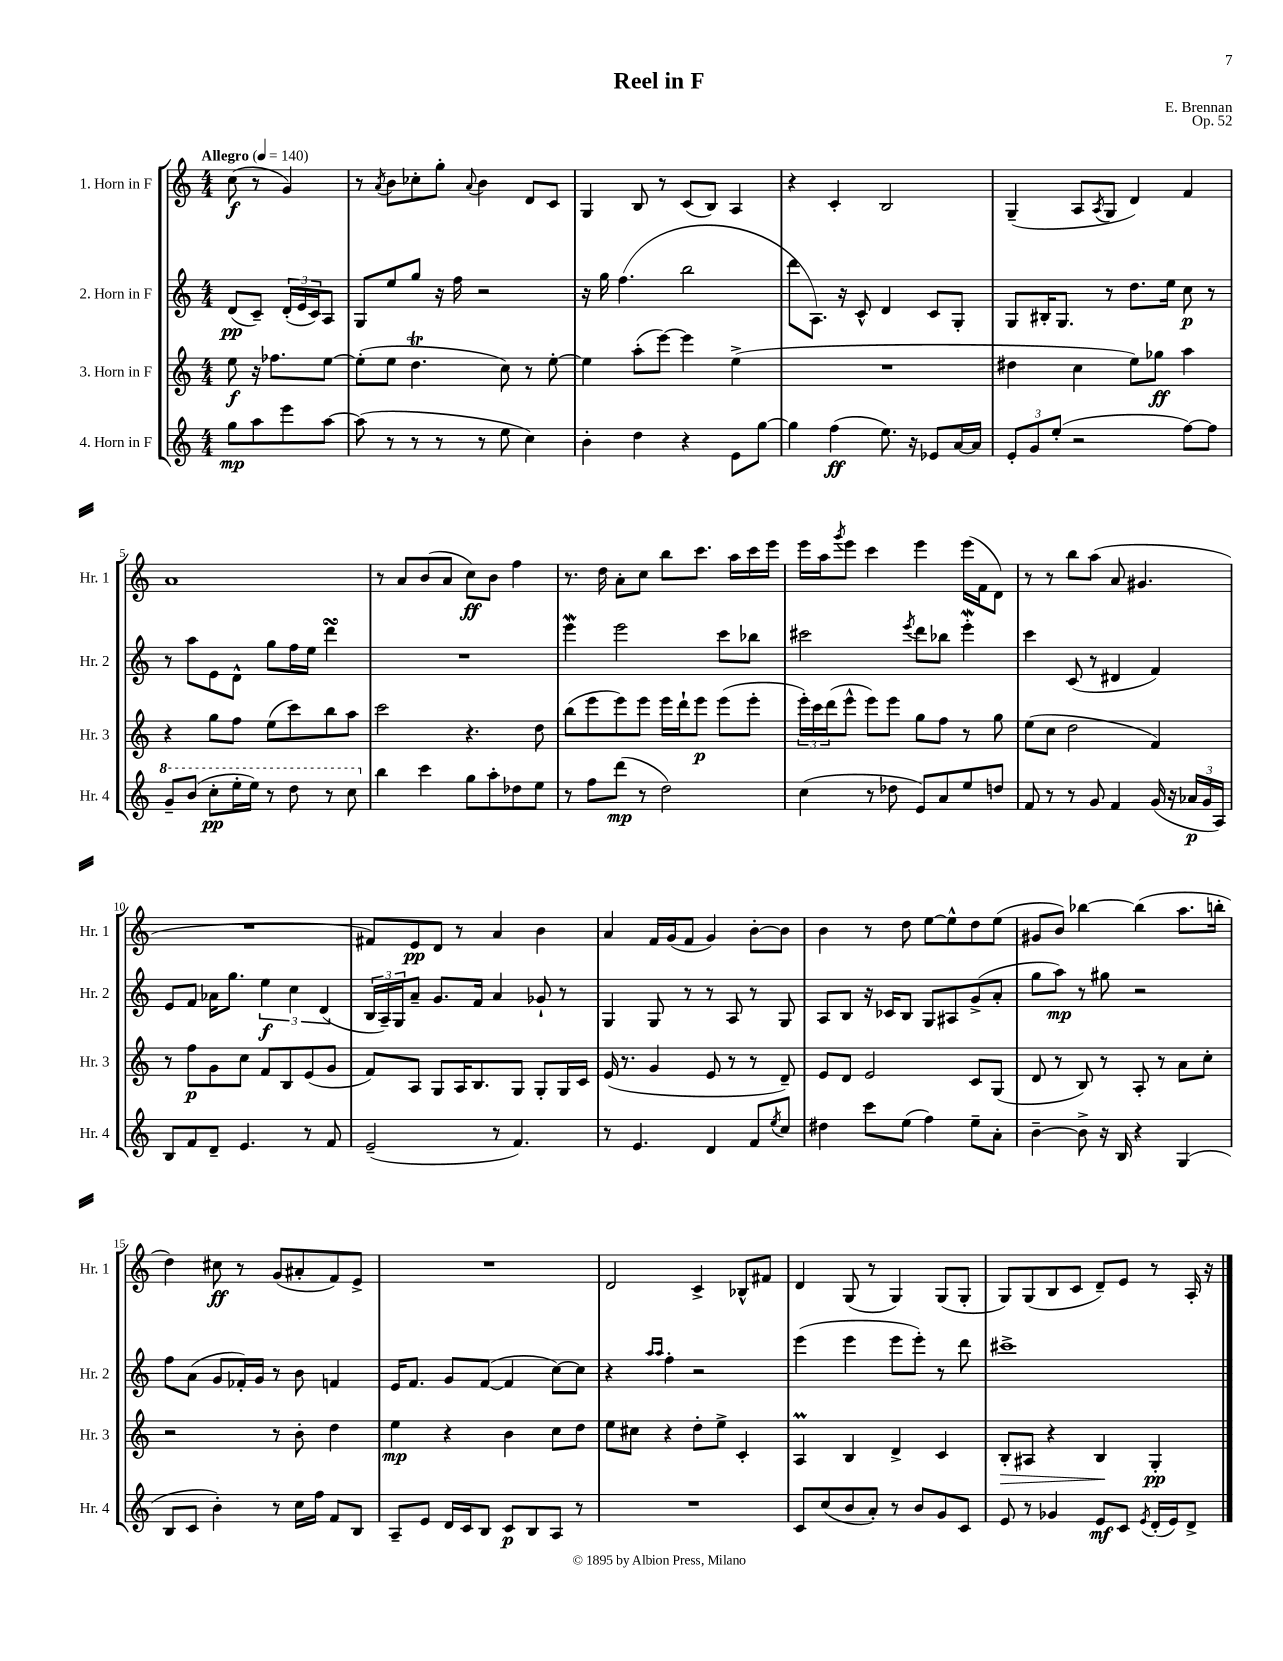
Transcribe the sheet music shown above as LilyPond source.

\header { title = "Reel in F" composer = "E. Brennan" opus = "Op. 52" }
<<
\new StaffGroup <<
\new Staff = "s0" \with { instrumentName = "1. Horn in F" shortInstrumentName = "Hr. 1" } {
    \clef treble \key c \major \numericTimeSignature \time 4/4 \partial 2 \tempo "Allegro" 4 = 140
    c''8\f( r8 g'4) |
    r8 \acciaccatura { a'8 } b'8 ces''8-. g''8-. \appoggiatura { a'8 } b'4 d'8 c'8 |
    g4 b8 r8 c'8( b8) a4 |
    r4 c'4-. b2 |
    g4--( a8 \acciaccatura { a8 } g8 d'4) f'4 |
    a'1 |
    r8 a'8 b'8( a'8 c''8\ff) b'8 f''4 |
    r8. d''16 a'8-. c''8 b''8 c'''8. a''16 c'''16 e'''16 |
    e'''16 a''16 \acciaccatura { g'''8 } e'''8 c'''4 e'''4 e'''16( f'16 d'8) |
    r8 r8 b''8 a''8( a'8 gis'4. |
    R1 |
    fis'8) e'8\pp d'8 r8 a'4 b'4 |
    a'4 f'16 g'16( f'8 g'4) b'8~-. b'8 |
    b'4 r8 d''8 e''8~ e''8-^ d''8 e''8( |
    gis'8 b'8) bes''4~ bes''4( a''8. b''16-. |
    d''4) cis''8\ff r8 g'8( ais'8-. f'8) e'8-> |
    R1 |
    d'2 c'4-> bes8-^ fis'8 |
    d'4 g8( r8 g4) g8( g8-. |
    g8) g8( b8 c'8 d'8--) e'8 r8 a16-. r16 \bar "|." |
}
\new Staff = "s1" \with { instrumentName = "2. Horn in F" shortInstrumentName = "Hr. 2" } {
    \clef treble \key c \major \numericTimeSignature \time 4/4 \partial 2
    d'8\pp( c'8--) \tuplet 3/2 { d'16-.( e'16 c'16) } a8 |
    g8 e''8 g''8 r16 f''16 r2 |
    r16 g''16 f''4.( b''2 |
    d'''8 a8.) r16 c'8-^ d'4 c'8 g8-. |
    g8 bis16-. g8. r8 d''8. e''16 c''8\p r8 |
    r8 a''8 e'8 d'8-^ g''8 f''16 e''16 d'''4\turn |
    R1 |
    e'''4\mordent e'''2 c'''8 bes''8 |
    cis'''2 \acciaccatura { e'''8 } d'''8 bes''8 e'''4-.\mordent |
    c'''4 c'8( r8 dis'4 f'4) |
    e'8 f'8 aes'16 g''8. \tuplet 3/2 { e''4\f c''4 d'4( } |
    \tuplet 3/2 { b16 a16--) g16 } a'8-- g'8. f'16 a'4 ges'8-! r8 |
    g4 g8 r8 r8 a8 r8 g8 |
    a8 b8 r16 ces'16 b8 g8 ais8 g'8->( a'8-. |
    g''8 a''8\mp) r8 gis''8 r2 |
    f''8 a'8( g'8 fes'16-.) g'16 r8 b'8 f'4 |
    e'16 f'8. g'8 f'8~( f'4 c''8~) c''8 |
    r4 \grace { a''16 a''16 } f''4-. r2 |
    e'''4( e'''4 e'''8 e'''8-.) r8 d'''8 |
    cis'''1-> \bar "|." |
}
\new Staff = "s2" \with { instrumentName = "3. Horn in F" shortInstrumentName = "Hr. 3" } {
    \clef treble \key c \major \numericTimeSignature \time 4/4 \partial 2
    e''8\f r16 fes''8. e''8~ |
    e''8-.( e''8 d''4.\trill c''8) r8 e''8~-. |
    e''4 a''8-.( e'''8~) e'''4 e''4->( |
    R1 |
    dis''4 c''4 e''8) ges''8\ff a''4 |
    r4 g''8 f''8 e''8( c'''8) b''8 a''8 |
    c'''2 r4. d''8 |
    b''8( e'''8 e'''8) e'''8 e'''16 d'''16-! e'''8\p e'''8( e'''8-. |
    \tuplet 3/2 { e'''16-.) c'''16 d'''16( } e'''8-^ e'''8) e'''8 g''8 f''8 r8 g''8 |
    e''8( c''8 d''2 f'4) |
    r8 f''8\p g'8 c''8 f'8 b8 e'8( g'8 |
    f'8) a8 g8 a16 b8. g8 g8-. g16 c'16 |
    e'16( r8. g'4 e'8 r8 r8 d'8--) |
    e'8 d'8 e'2 c'8 g8( |
    d'8 r8 b8) r8 a8-. r8 a'8 c''8-. |
    r2 r8 b'8-. d''4 |
    e''4\mp r4 b'4 c''8 d''8 |
    e''8 cis''8 r4 d''8-. e''8-> c'4-. |
    a4\prall b4 d'4-> c'4 |
    b8-.\> ais8 r4 b4\! g4-.\pp \bar "|." |
}
\new Staff = "s3" \with { instrumentName = "4. Horn in F" shortInstrumentName = "Hr. 4" } {
    \clef treble \key c \major \numericTimeSignature \time 4/4 \partial 2
    g''8\mp a''8 e'''8 a''8~ |
    a''8( r8 r8 r8 r8 e''8 c''4) |
    b'4-. d''4 r4 e'8 g''8~ |
    g''4 f''4\ff( e''8.) r16 ees'8 a'16~ a'16 |
    \tuplet 3/2 { e'8-. g'8 e''8-.( } r2 f''8~) f''8 |
    \ottava #1 g''8-- b''8( c'''8-.\pp e'''16-. e'''16) r8 d'''8 r8 c'''8 \ottava #0 |
    b''4 c'''4 g''8 a''8-. des''8 e''8 |
    r8 f''8 d'''8\mp( r8 d''2) |
    c''4( r8 des''8 e'8) a'8 e''8 d''8 |
    f'8 r8 r8 g'8 f'4 g'16( r16 \tuplet 3/2 { aes'16\p g'16 a16) } |
    b8 f'8 d'8-- e'4. r8 f'8 |
    e'2--( r8 f'4.) |
    r8 e'4. d'4 f'8 \acciaccatura { e''8 } c''8 |
    dis''4 c'''8 e''8( f''4) e''8-- a'8-. |
    b'4~-- b'8-> r16 b16 r4 g4( |
    b8 c'8 b'4-.) r8 c''16 f''16 f'8 b8 |
    a8-- e'8 d'16 c'16 b8 c'8\p b8 a8 r8 |
    R1 |
    c'8 c''8( b'8 a'8-.) r8 b'8 g'8 c'8 |
    e'8 r8 ges'4 e'8\mf c'8 \acciaccatura { e'8 } d'16-.( e'16) d'8-> \bar "|." |
}
>>
>>
